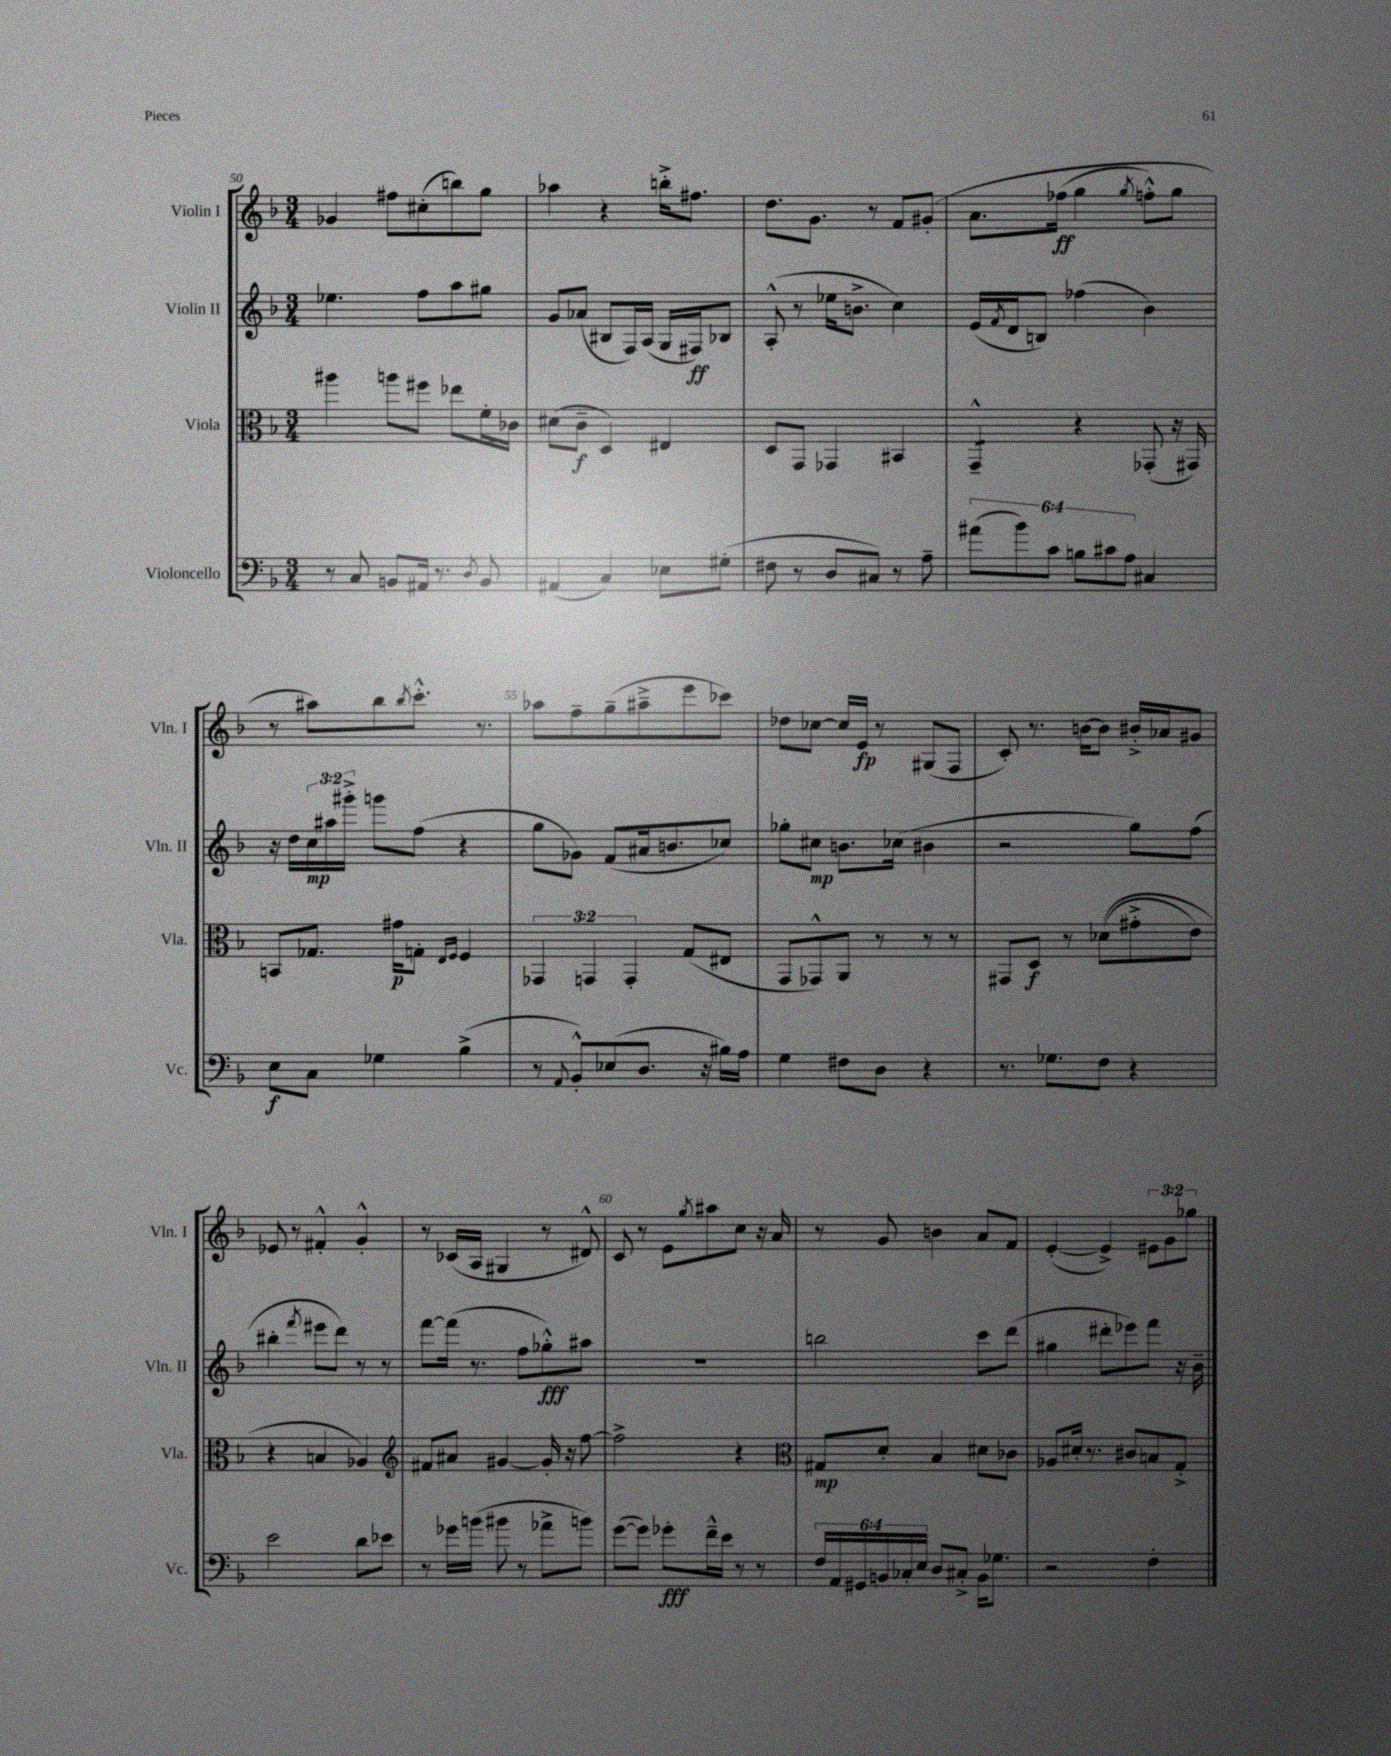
<<
\new StaffGroup <<
\new Staff = "s0" \with { instrumentName = "Violin I" shortInstrumentName = "Vln. I" } {
    \clef treble \key f \major \numericTimeSignature \time 3/4 \override Staff.TupletNumber.text = #tuplet-number::calc-fraction-text
    ges'4 fis''8 cis''8-.( b''8) g''8 |
    aes''4 r4 b''16-.-> fis''8. |
    d''8. g'8. r8 f'8 gis'8-.\( |
    a'8. fes''16\ff( g''4 \acciaccatura { g''8 } f''8-.-^) g''8 |
    r8 ais''8\) bes''8 \acciaccatura { bes''8 } c'''8.-.-^ r8. |
    aes''8 f''8-- g''8--( ais''8---> e'''8 ces'''8) |
    des''8 ces''8~ ces''16 e'16\fp r8 gis8( f8 |
    c'8-.) r8. b'16~ b'8 bis'16-.-> aes'16 gis'8 |
    ees'8 r8 fis'4-.-^ g'4-.-^ |
    r8 ces'16( a16 gis4 r8 dis'8-^) |
    c'8 r8 e'8 \acciaccatura { g''8 } ais''8 c''8 r16 a'16 |
    r8 g'8 b'4 a'8 f'8 |
    e'4~-.( e'4->) \tuplet 3/2 { eis'8 g'8 ges''8 } \bar "|." |
}
\new Staff = "s1" \with { instrumentName = "Violin II" shortInstrumentName = "Vln. II" } {
    \clef treble \key f \major \numericTimeSignature \time 3/4 \override Staff.TupletNumber.text = #tuplet-number::calc-fraction-text
    ees''4. f''8 a''8 gis''8 |
    g'8 aes'8( bis8 f16) a16( g16 fis16\ff) bes8 |
    a8-.-^( r8 ees''16 b'8.-> c''4) |
    e'16( \acciaccatura { f'8 } d'16 b8) fes''4( bes'4) |
    r16 d''16 \tuplet 3/2 { c''16\mp ais''16 gis'''16-.-> } g'''8 f''8( r4 |
    g''8 ges'8) f'8( ais'16 b'8. ces''8) |
    ges''8-. cis''8\mp b'8. ces''16( bis'4 |
    r2 g''8) f''8( |
    bis''4-. \acciaccatura { f'''8 } eis'''8 d'''8) r8 r8 |
    f'''8~ f'''16( r8. f''8 ges''8-.-^\fff) ais''8 |
    R2. |
    b''2 c'''8 d'''8( |
    gis''4 dis'''8-. ees'''8) f'''8 r16 bes'16-- \bar "|." |
}
\new Staff = "s2" \with { instrumentName = "Viola" shortInstrumentName = "Vla." } {
    \clef alto \key f \major \numericTimeSignature \time 3/4 \override Staff.TupletNumber.text = #tuplet-number::calc-fraction-text
    ais''4 a''8 fis''8 ees''8 f'16-. ces'16 |
    dis'8( c'8--\f d4) eis4 |
    d8 g,8 ges,4 bis,4 |
    g,4:8---^ r4 ges,8-.( r16 gis,16) |
    b,8 ges8. gis'16\p g8-. \grace { e16 f16 } f4 |
    \tuplet 3/2 { ges,4 g,4 g,4-. } g8( eis8 |
    g,8 ges,8-^) a,8 r8 r8 r8 |
    gis,8 d8\f r8 des'8(\( gis'8-.-> e'8) |
    r4 b4 aes4\) |
    \clef treble fis'8 ais'8 gis'4~ gis'16-. r16 f''8~ |
    f''2-> r4 |
    \clef alto gis8\mp d'8-. bes4 dis'8 ces'8 |
    aes8 dis'16-. r8. cis'8 b8 g8-.-> \bar "|." |
}
\new Staff = "s3" \with { instrumentName = "Violoncello" shortInstrumentName = "Vc." } {
    \clef bass \key f \major \numericTimeSignature \time 3/4 \override Staff.TupletNumber.text = #tuplet-number::calc-fraction-text
    r8 c8 b,8 ais,16 r8. \acciaccatura { d8 } b,8 |
    ais,4( c4) ees8 gis8-.( |
    fis8 r8 d8 cis8) r8 a8-- |
    \tuplet 6/4 { ais'8( bes'8) c'8 b8 cis'8 a8 } cis4 |
    e8\f c8 ges4 bes4->( |
    r8 \appoggiatura { a,8 } bes,8-.-^) ees8( d8. r16 bis16) a16 |
    g4 fis8 d8 r4 |
    r8. ges8. f8 r4 |
    e'2 d'8 ees'8 |
    r8 ges'16 b'16( bis'8 r8 aes'8-> b'8) |
    g'8~( g'8) ges'8-.\fff f'16---^ e'16 r8 r8 |
    \tuplet 6/4 { f16 a,16 gis,16 b,16 ces16-. e16 } d8 cis8-.-> b,16 ges8. |
    r2 f4-. \bar "|." |
}
>>
>>
\layout { \context { \Score currentBarNumber = #50 \override BarNumber.break-visibility = ##(#f #t #t) barNumberVisibility = #(every-nth-bar-number-visible 5) } }
